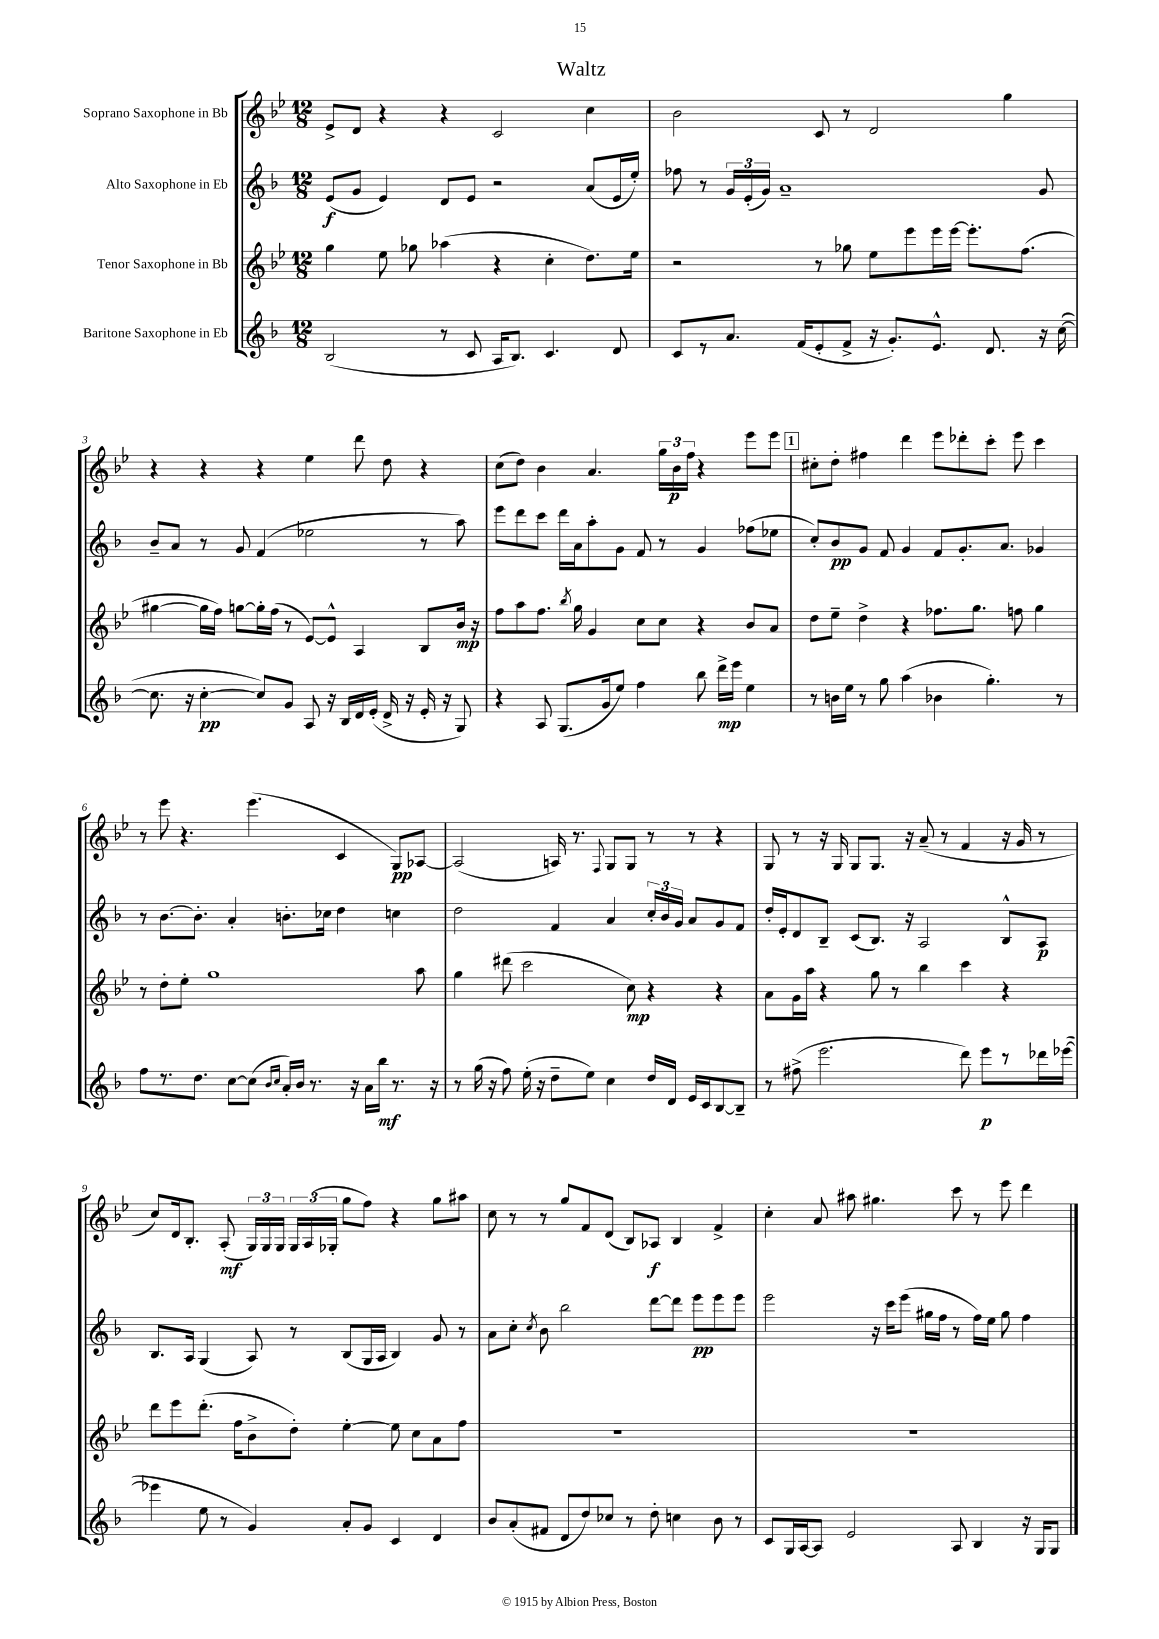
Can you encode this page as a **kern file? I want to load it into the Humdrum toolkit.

**kern	**kern	**kern	**kern
*staff4	*staff3	*staff2	*staff1
*clefG2	*clefG2	*clefG2	*clefG2
*k[b-]	*k[b-e-]	*k[b-]	*k[b-e-]
*M12/8	*M12/8	*M12/8	*M12/8
(2B-	4gg	(8e	8e-^
.	.	8g	8d
.	8ee-	4e)	4r
.	8gg-	.	.
8r	(4aa-	8d	4r
8c	.	8e	.
16A	4r	2r	2c
8.B-)	.	.	.
4.c	4cc'	.	.
.	8.dd)	(8a	4cc
8d	.	16e	.
.	16ee-	16ee')	.
=	=	=	=
8c	2r	8ff-	2b-
8r	.	8r	.
8.a	.	24g	.
.	.	(24e'	.
.	.	24g)	.
.	.	1a~	.
(16f	.	.	.
8e'	8r	.	8c
8f^	8gg-	.	8r
16r	8ee-	.	2d
8.g')	.	.	.
.	8eee-	.	.
8.e^^	16eee-	.	.
.	[16eee-	.	.
.	8.eee-']	.	.
8.d	.	.	.
.	.	.	4gg
.	(8.ff	.	.
16r	.	8g	.
([16cc	.	.	.
=	=	=	=
8.cc]	[4gg#	8b-~	4r
.	.	8a	.
16r	.	.	.
[4cc'	16gg#]	8r	4r
.	16ff)	.	.
.	[8gg	8g	.
8cc])	16gg']	(4f	4r
.	(16ff	.	.
8g	8r	.	.
8A	[8e-)	2ee-	4ee-
16r	8e-^^]	.	.
16B-	.	.	.
16d	4A	.	8ddd
(16e'	.	.	.
16d^	.	.	8dd
16r	.	.	.
16e'	8B-	8r	4r
16r	.	.	.
8G)	16b-	8aa)	.
.	16r	.	.
=	=	=	=
4r	8ff	8eee	(8cc
.	8aa	8ddd	8dd)
8A	8.ff	8ccc	4b-
(8.G	.	16ddd	.
.	8qbb-	.	.
.	16gg	16a	.
.	4g	8aa'	4.a
16g	.	.	.
8ee)	.	8g	.
4ff	8cc	8f	.
.	8cc	8r	24gg
.	.	.	24b-
.	.	.	24ff
8bb-	4r	4g	4r
16ddd^	.	.	.
16eee	.	.	.
4ee	8b-	(8ff-	8eee-
.	8a	8ee-	8eee-
=	=	=	=
8r	8dd	8cc')	8cc#'
16b	8ee-~	8b-	8dd'
16ee	.	.	.
8r	4dd^	8g	4ff#
8gg	.	8f	.
(4aa	4r	4g	4ddd
4b-	8.ff-	8f	8eee-
.	.	8.g'	8ddd-'
.	8.gg	.	.
4.gg')	.	.	8ccc'
.	.	8.a	.
.	8ff	.	8eee-
.	4gg	4g-	4ccc
8r	.	.	.
=	=	=	=
8ff	8r	8r	8r
8.r	8dd'	[8.b-	8eee-
.	8ee-'	.	4.r
8.dd	.	8.b-']	.
.	1gg	.	.
[8cc	.	4a'	.
(8cc]	.	.	(4.eee-
16qqb-	.	.	.
16qqcc	.	.	.
16a')	.	8.b'	.
16b-	.	.	.
8.r	.	.	.
.	.	16cc-	.
.	.	4dd	4c
16r	.	.	.
16a	.	.	.
16bb-	.	.	.
8.r	.	4cc	8G)
.	8aa	.	[8A-
16r	.	.	.
=	=	=	=
8r	4gg	2dd	(2A-]
(16gg	.	.	.
16r	.	.	.
8ff)	(8ddd#	.	.
(16ee'	2ccc	.	.
16r	.	.	.
8dd~	.	4f	16A)
.	.	.	8.r
8ee)	.	.	.
.	.	.	8qqF
4cc	.	4a	8G
.	8cc)	.	8G
16dd	4r	24cc'	8r
.	.	24b-	.
16d	.	.	.
.	.	24g	.
16e	.	8a	8r
16c	.	.	.
[8B-	4r	8g	4r
8B-~]	.	8f	.
=	=	=	=
8r	8a	16dd'	8G
.	.	16e'	.
(8ff#^	16g	8d	8r
.	16aa	.	.
2.eee	4r	8B-~	16r
.	.	.	16G
.	.	(8c	8G
.	8gg	8.B-)	8.G
.	8r	.	.
.	.	16r	16r
.	4bb-	2A	(8a~
.	.	.	8r
8ddd)	4ccc	.	4f
8eee	.	.	.
8r	4r	8B-^^	16r
.	.	.	16g
16ddd-	.	8A	8r
([16eee-	.	.	.
=	=	=	=
4eee-]	8ddd	8.B-	8cc)
.	8eee-	.	16d
.	.	16A	8.B-'
8ee	(8.ddd'	(4G	.
8r	.	.	(8A'
.	16ff	.	.
4g)	8b-^	8A)	24G)
.	.	.	24G
.	.	.	24G
.	8dd')	8r	24G
.	.	.	(24A
.	.	.	24G-'
8a'	[4ee-'	(8B-	8gg
8g	.	16G	8ff)
.	.	16A	.
4c	8ee-]	4B-)	4r
.	8cc	.	.
4d	8a	8g	8gg
.	8ff	8r	8aa#
=	=	=	=
8b-	1.r	8a	8cc
(8a'	.	8cc'	8r
.	.	8qcc	.
8f#	.	8b-	8r
8d	.	2bb-	8gg
8dd)	.	.	8f
8cc-	.	.	(8d
8r	.	.	8B-)
8dd'	.	[8ddd	8A-
4cc	.	8ddd]	4B-
.	.	8eee	.
8b-	.	8eee	4f^
8r	.	8eee	.
=	=	=	=
8c	1.r	2eee	4cc'
16G	.	.	.
[16A	.	.	.
8A]	.	.	8a
2e	.	.	8aa#
.	.	16r	4.gg#
.	.	16ccc	.
.	.	(8eee	.
.	.	16gg#	.
.	.	16ff	.
8A	.	8r	8ccc
4B-	.	16ff)	8r
.	.	16ee	.
.	.	8gg#	8eee-
16r	.	4ff	4ddd
16G	.	.	.
8G	.	.	.
==	==	==	==
*-	*-	*-	*-
